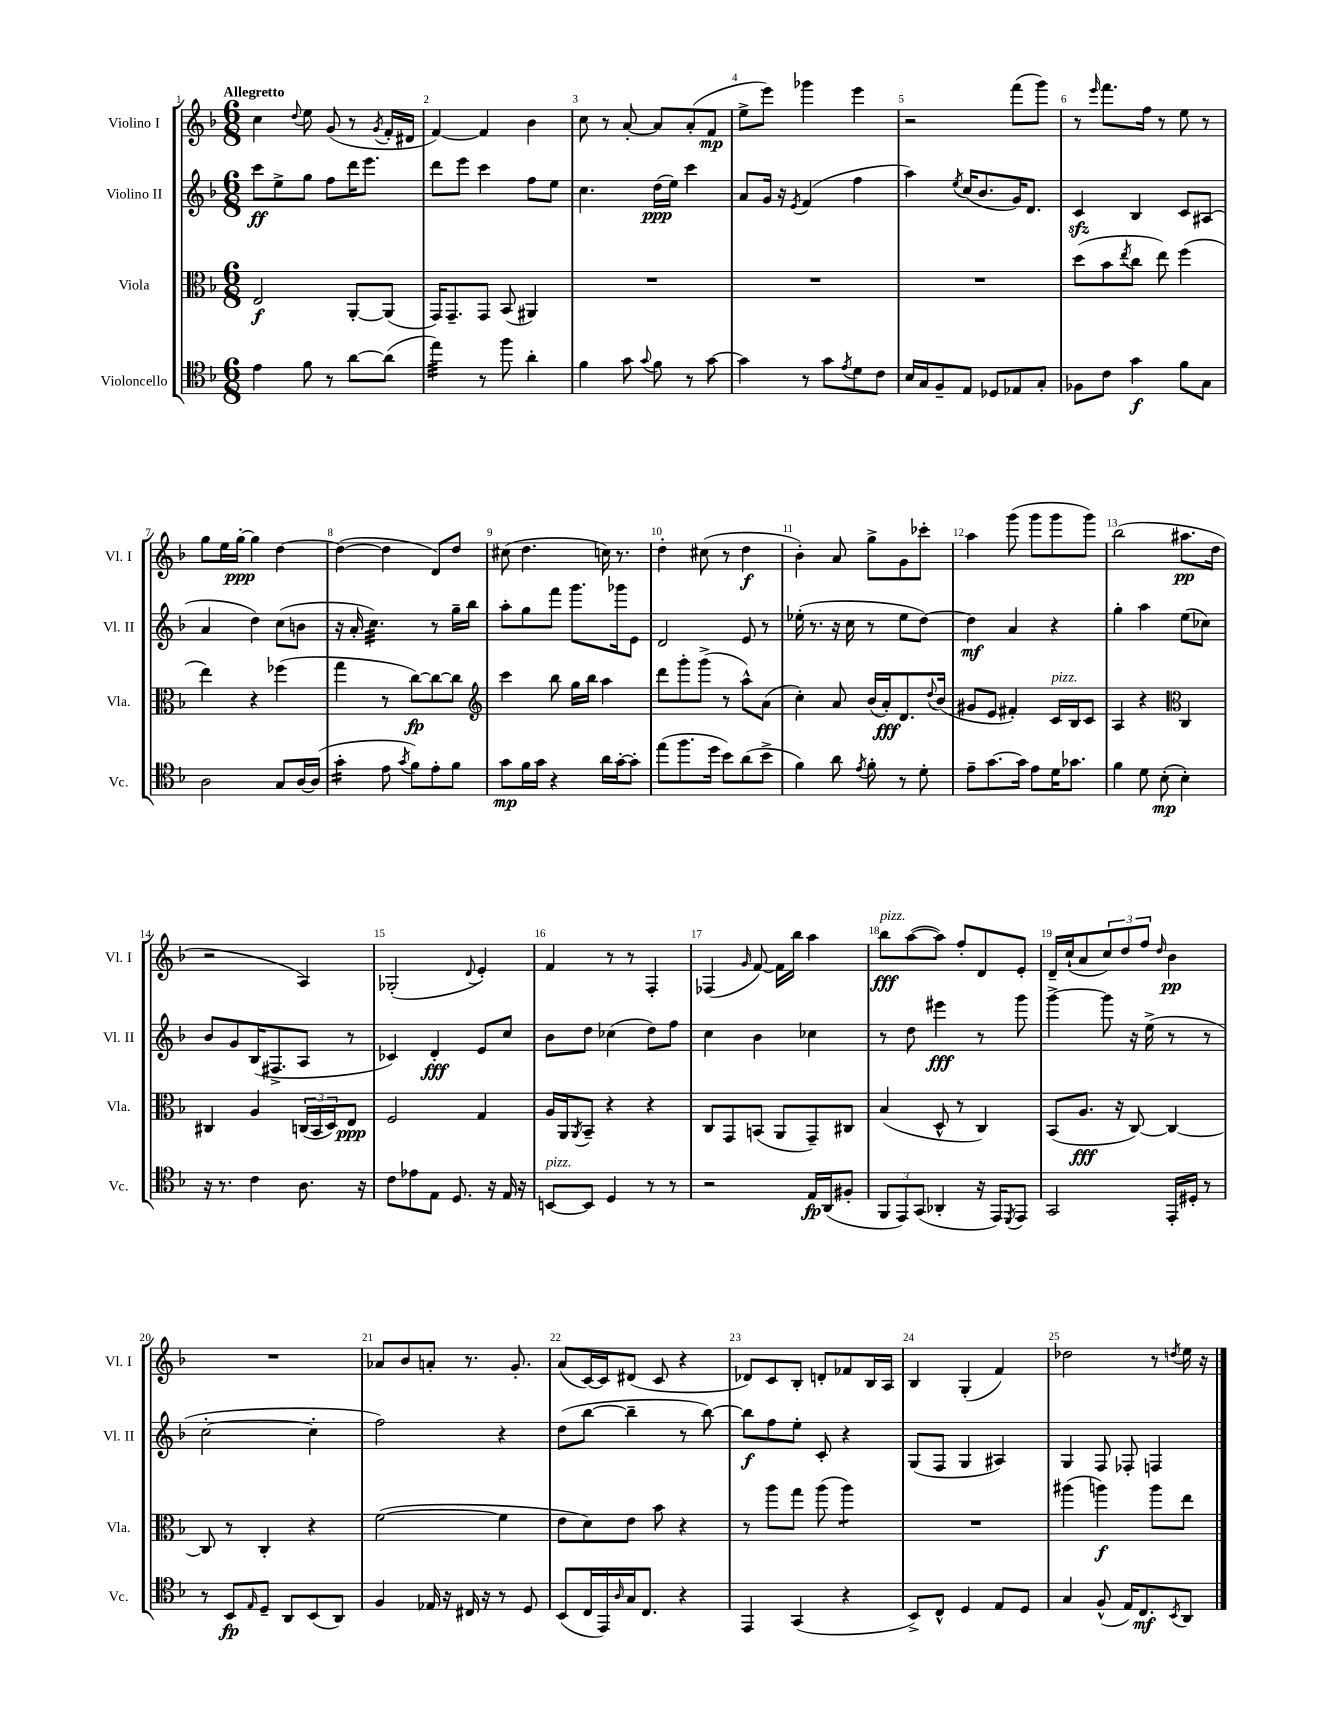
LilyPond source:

<<
\new StaffGroup <<
\new Staff = "s0" \with { instrumentName = "Violino I" shortInstrumentName = "Vl. I" } {
    \clef treble \key f \major \numericTimeSignature \time 6/8 \tempo "Allegretto"
    c''4 \appoggiatura { d''8 } e''8 g'8( r8 \acciaccatura { g'8 } f'16-. dis'16 |
    f'4~) f'4 bes'4 |
    c''8 r8 a'8~-. a'8 a'8-.( f'8\mp |
    e''8-> e'''8) ges'''4 e'''4 |
    r2 f'''8( g'''8) |
    r8 \grace { e'''16 } f'''8. f''16 r8 e''8 r8 |
    g''8 e''16 g''16~-.\ppp g''4 d''4~ |
    d''4~( d''4 d'8) d''8 |
    cis''8( d''4. c''16) r8. |
    d''4-. cis''8( r8 d''4\f |
    bes'4-.) a'8 g''8-> g'8 ces'''8-. |
    a''4 g'''8( g'''8 g'''8 g'''8) |
    bes''2( ais''8.\pp d''16 |
    r2 a4) |
    ges2-.( \appoggiatura { d'8 } e'4-.) |
    f'4 r8 r8 f4-. |
    fes4( \grace { g'16 } f'8~) f'16 bes''16 a''4 |
    bes''8\fff^\markup { \italic "pizz." } a''8~( a''8) f''8-. d'8 e'8-. |
    d'16-- c''16-!( a'8 \tuplet 3/2 { c''8) d''8 f''8 } \grace { d''16 } bes'4\pp |
    R2. |
    aes'8 bes'8 a'8-. r8. g'8.-. |
    a'8( c'16~) c'16 dis'8( c'8 r4 |
    des'8) c'8 bes8-. d'8-. fes'8 bes16 a16 |
    bes4 g4-.( f'4) |
    des''2 r8 \acciaccatura { d''8 } e''16 r16 \bar "|." |
}
\new Staff = "s1" \with { instrumentName = "Violino II" shortInstrumentName = "Vl. II" } {
    \clef treble \key f \major \numericTimeSignature \time 6/8
    c'''8\ff e''8-> g''8 f''8 d'''16 e'''8. |
    d'''8 e'''8 c'''4 f''8 e''8 |
    c''4. d''16\ppp( e''16) c'''4 |
    a'8 g'16 r16 \acciaccatura { e'8 } f'4( f''4 |
    a''4) \acciaccatura { e''8 } c''16( bes'8. g'16) d'8. |
    c'4\sfz bes4 c'8 ais8( |
    a'4 d''4) c''8( b'8 |
    r16 a'16-. c''4.:32) r8 g''16-- bes''16 |
    a''8-. g''8 f'''8 g'''8. ges'''16 e'8 |
    d'2 e'8 r8 |
    ees''16-.( r8. r16 c''16 r8 ees''8 d''8~) |
    d''4\mf a'4 r4 |
    g''4-. a''4 e''8( ces''8) |
    bes'8 g'8 bes16( fis8.-> a8 r8 |
    ces'4) d'4-.\fff e'8 c''8 |
    bes'8 d''8 ces''4( d''8) f''8 |
    c''4 bes'4 ces''4 |
    r8 d''8 eis'''4\fff r8 g'''8 |
    g'''4~-> g'''8 r16 e''16->( r8 r8 |
    c''2~-. c''4-. |
    f''2) r4 |
    d''8( bes''8~ bes''4-- r8 bes''8~) |
    bes''8\f f''8 e''8-. c'8-. r4 |
    g8( f8 g4 ais4) |
    g4 f8 fes8-. f4 \bar "|." |
}
\new Staff = "s2" \with { instrumentName = "Viola" shortInstrumentName = "Vla." } {
    \clef alto \key f \major \numericTimeSignature \time 6/8
    e2\f a,8~-. a,8( |
    g,16) g,8.-- g,8 bes,8( ais,4) |
    R2. |
    R2. |
    R2. |
    d''8( bes'8 \acciaccatura { e''8 } c''8 e''8) f''4( |
    e''4) r4 fes''4( |
    g''4 r8 c''8~\fp) c''8~ c''8 |
    \clef treble c'''4 bes''8 g''16 bes''16 a''4 |
    d'''8 g'''8-. g'''8->( r8 a''8-^) a'8( |
    c''4-.) a'8 bes'16( a'16-.\fff) d'8. \appoggiatura { d''8 } bes'16( |
    gis'8 e'8 fis'4-.) c'16^\markup { \italic "pizz." } bes16 c'8 |
    a4 r4 \clef alto c4 |
    cis4 a4 \tuplet 3/2 { c16( bes,16 d16) } e8\ppp |
    f2 g4 |
    a16 a,16 \acciaccatura { a,8 } bes,8-- r4 r4 |
    c8 g,8 b,8( a,8 g,8--) cis8 |
    bes4( d8-^ r8 c4) |
    bes,8( a8.\fff r16 c8~) c4~ |
    c8 r8 c4-. r4 |
    f'2~( f'4 |
    e'8 d'8) e'8 bes'8 r4 |
    r8 a''8 g''8 a''8( a''4:8) |
    R2. |
    ais''4( a''4\f) a''8 e''8 \bar "|." |
}
\new Staff = "s3" \with { instrumentName = "Violoncello" shortInstrumentName = "Vc." } {
    \clef tenor \key f \major \numericTimeSignature \time 6/8
    e'4 f'8 r8 a'8~ a'8( |
    e''4:32) r8 f''8 a'4-. |
    f'4 g'8 \appoggiatura { g'8 } f'8 r8 g'8~ |
    g'4 r8 g'8 \acciaccatura { e'8 } d'8 c'8 |
    bes16 g16 f8-- e8 des8 ees8 g8-. |
    fes8 c'8 g'4\f f'8 g8 |
    a2 g8 a16~ a16( |
    g'4:16-. e'8 \acciaccatura { g'8 } f'8) e'8-. f'8 |
    g'8\mp f'16 g'16 r4 a'16 g'16~-. g'8-. |
    e''8( f''8. d''16 bes'8) a'8( bes'8-> |
    f'4) a'8 \acciaccatura { e'8 } f'8-. r8 d'8-. |
    e'8-- g'8.~ g'16 e'8 d'16 ges'8. |
    f'4 d'8 bes8-.\mp( bes4-.) |
    r16 r8. c'4 a8. r16 |
    c'8 ees'8 e8 d8. r16 e16 r16 |
    b,8~^\markup { \italic "pizz." } b,8 d4 r8 r8 |
    r2 e16\fp a,16( fis8-. |
    \tuplet 3/2 { f,8 e,8) g,8( } aes,4-. r16 e,16) \acciaccatura { d,8 } e,8 |
    g,2 e,16-. dis16-. r8 |
    r8 bes,8\fp \grace { e16 } d8-- a,8 bes,8( a,8) |
    f4 ees16 r16 cis16 r16 r8 d8 |
    bes,8( c16 e,16) \grace { a16 } g16 c8. r4 |
    e,4 g,4( r4 |
    bes,8->) c8-^ d4 e8 d8 |
    g4 f8-^( e16) c8.\mf \acciaccatura { bes,8 } a,8 \bar "|." |
}
>>
>>
\layout { \context { \Score \override BarNumber.break-visibility = ##(#f #t #t) barNumberVisibility = #all-bar-numbers-visible } }
